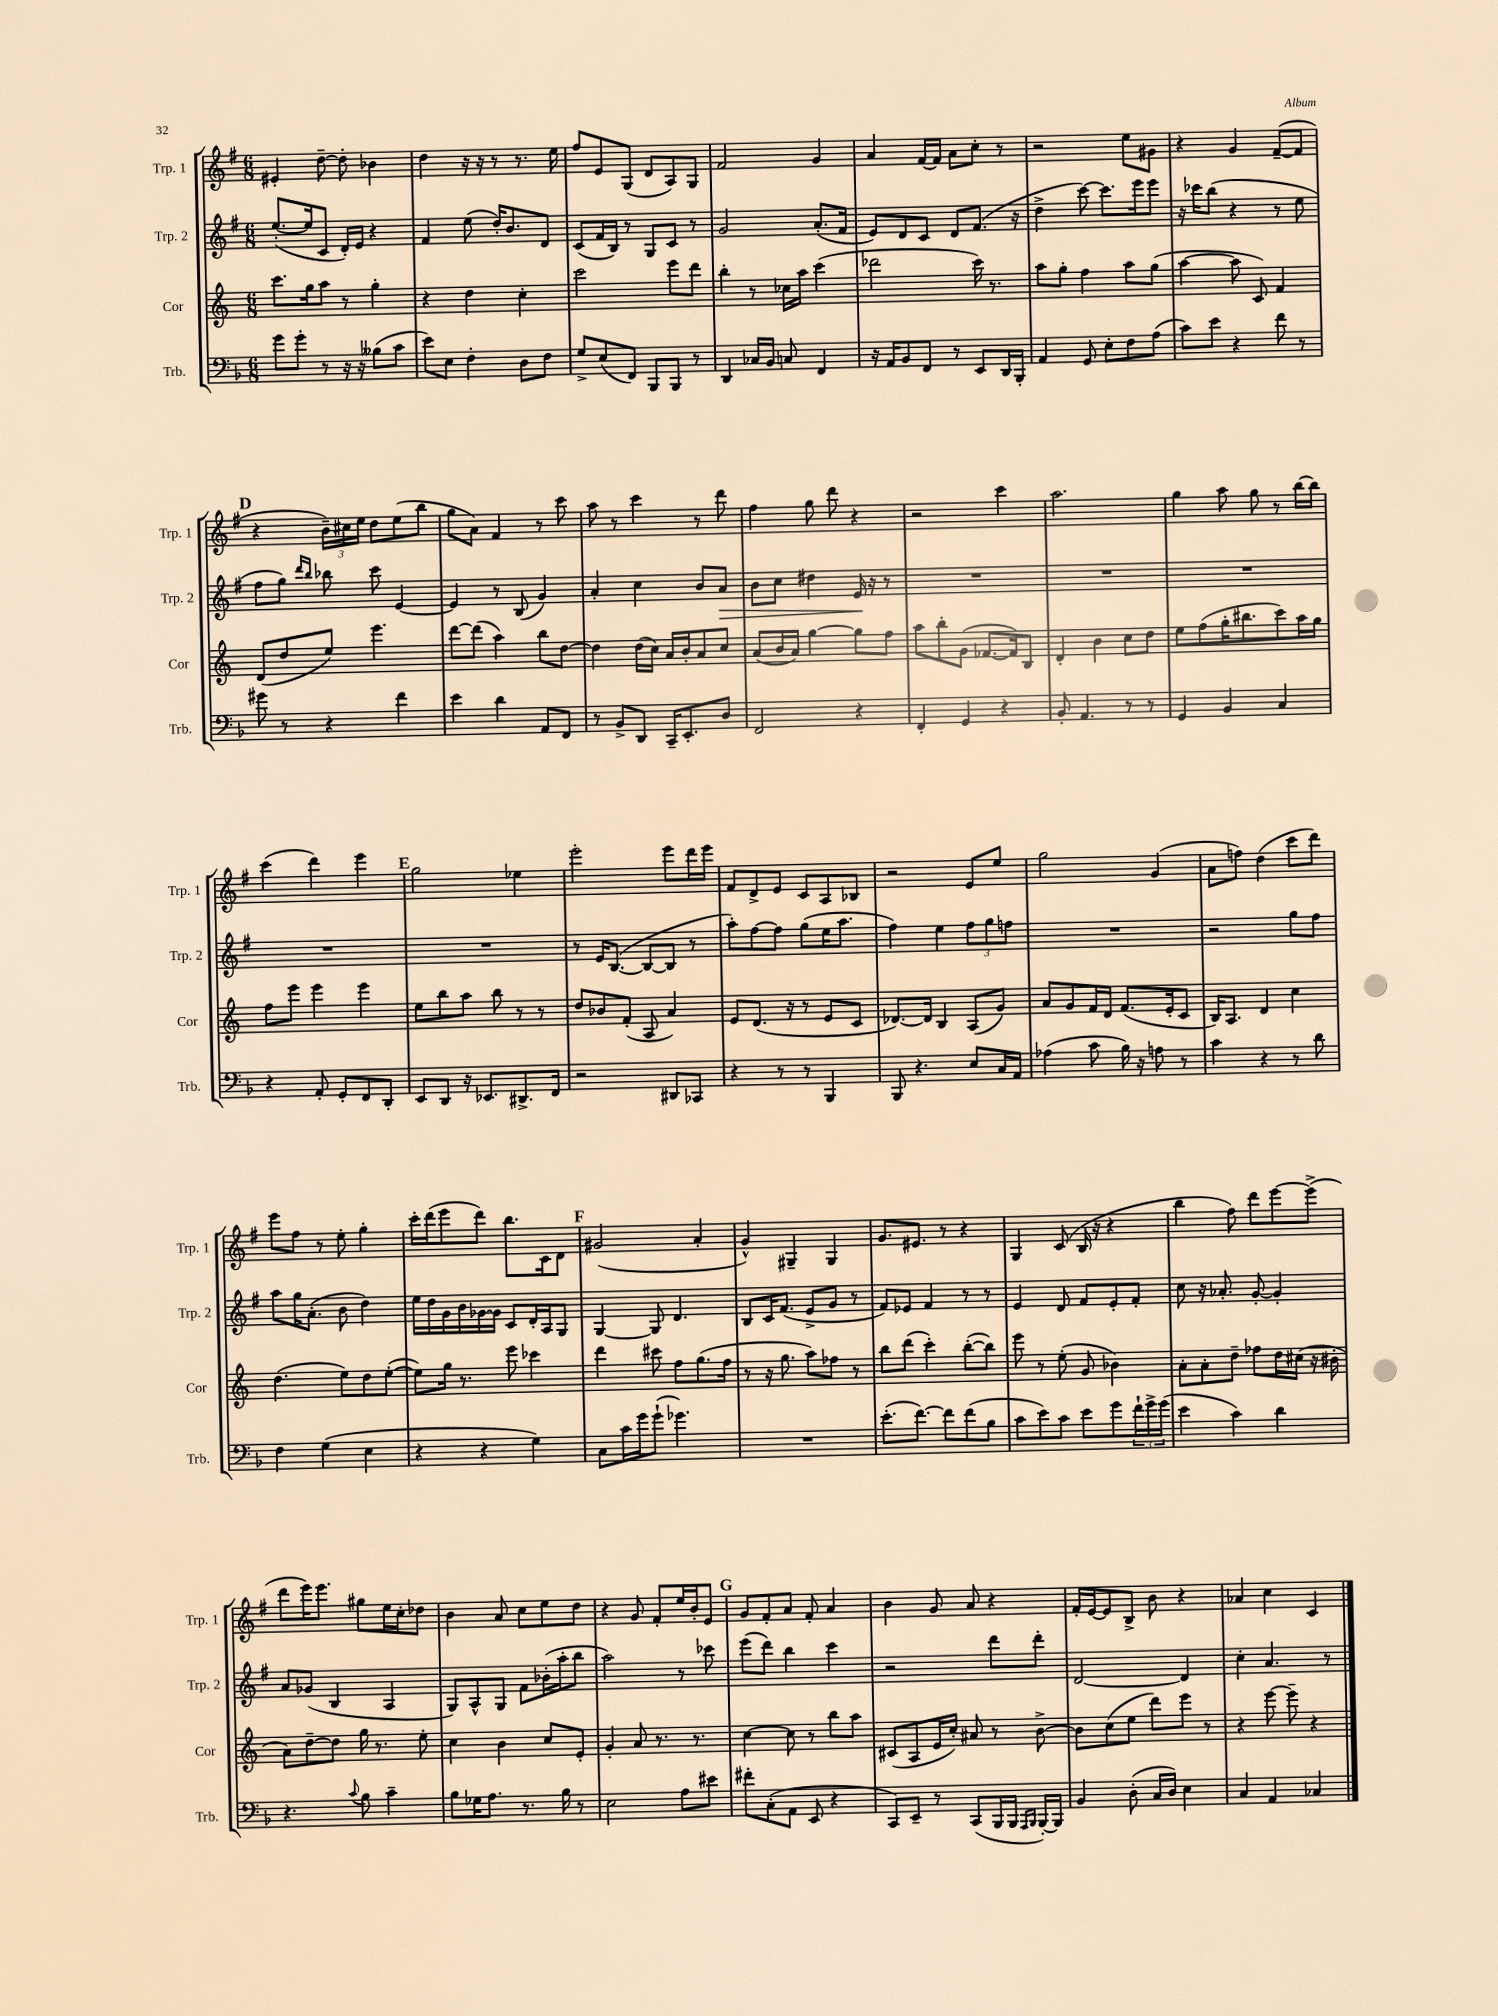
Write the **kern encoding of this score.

**kern	**kern	**kern	**dynam	**kern
*part4	*part3	*part2	*part2	*part1
*staff4	*staff3	*staff2	*staff2	*staff1
*I"Trb.	*I"Cor	*I"Trp. 2	*	*I"Trp. 1
*I'Trb.	*I'Cor	*I'Trp. 2	*	*I'Trp. 1
*clefF4	*clefG2	*clefG2	*	*clefG2
*k[b-]	*k[]	*k[f#]	*	*k[f#]
*M6/8	*M6/8	*M6/8	*	*M6/8
=77	=77	=77	=77	=77
8g\L	8.ccc\L	([8.ee'/L	.	4e#X'/
8g'\J	.	.	.	.
.	16gg\k	16ee/k]	.	.
8r	8aa\J	8c/J	.	[8dd~\
16r	8r	16d'/LL)	.	8dd'\]
16r	.	16e/JJ	.	.
(8B--X\L	4gg'\	4r	.	4b-X\
8c\J	.	.	.	.
=78	=78	=78	=78	=78
8e\L)	4r	4f#/	.	4dd\
8E\J	.	.	.	.
4F'\	4dd\	(8ee\	.	16r
.	.	.	.	16r
.	.	16dd'/KL)	.	8r
.	.	8.b/	.	.
8D\L	4cc'\	.	.	8.r
8F\J	.	8d/J	.	.
.	.	.	.	16ee\
=79	=79	=79	=79	=79
8G^/L	2ccc\	(8c/L	.	8ff#/L
(8E/	.	16f#/L	.	8e/
.	.	16B/JJ)	.	.
8FF/J)	.	8r	.	(8G/J
8BBB-/L	.	8G/L	.	8d/L
8BBB-/J	8eee\L	8c/J	.	8A/)
8r	8ddd\J	8r	.	8G/J
=80	=80	=80	=80	=80
4DD/	4bb'\	2g/	.	2f#/
16C-X/LL	8r	.	.	.
16BB-/JJ	.	.	.	.
8Cn/	16cc-X\LL	.	.	.
.	16aa\JJ	.	.	.
4FF/	(4ccc\	(8.a'/L	.	4g/
.	.	16f#/Jk	.	.
=81	=81	=81	=81	=81
16r	2ddd-X\	8e/L)	.	4a/
16AA/KL	.	.	.	.
8BB-/	.	8d/	.	.
8FF/J	.	8c/J	.	[16f#/LL
.	.	.	.	16f#/JJ]
8r	.	8d/L	.	8a\L
8EE/L	16ccc\)	(8.f#/J	.	8cc'\J
.	8.r	.	.	.
16DD/L	.	.	.	8r
16BBB-'/JJ	.	16r	.	.
=82	=82	=82	=82	=82
4AA/	8aa\L	4dd^\	.	2r
.	8gg'\J	.	.	.
8GG/	4ff\	[8ccc\)	.	.
8E'\L	.	8.ccc\L]	.	.
8F\	8aa\L	.	.	8ee\L
.	.	16eee\k	.	.
(8A\J	(8gg\J	8eee\J	.	8g#X\J
=83	=83	=83	=83	=83
8c\L)	[4aa\	16r	.	4r
.	.	16ccc-X\KL	.	.
8e\J	.	(8bb\J	.	.
4r	8aa\]	4r	.	4g/
.	8c/)	.	.	.
8f\	4f/	8r	.	([8f#~/L
8r	.	8ee\	.	8f#/J]
!!LO:LB:g=z
!!LO:REH:place=s1:t=D
=84	=84	=84	=84	=84
8g#X\	(8d/L	8ff#\L	.	4r
8r	8dd/	8gg\J)	.	.
.	.	16qqddd/LL	.	.
.	.	16qqbb/JJ	.	.
4r	8ee/J)	8bb-X\	.	24b~\LL)
.	.	.	.	24cc#X\
.	.	.	.	24ee\JJ
.	4.eee\	8ccc\	.	8dd\L
4f\	.	[4e/	.	(8ee\
.	.	.	.	8bb\J
=85	=85	=85	=85	=85
4e\	[8ddd\L	4e/]	.	8gg\L
.	(8ddd\J]	.	.	8a\J)
4d\	4aa\)	8r	.	4f#/
.	.	(8B/	.	.
8AA/L	8bb\L	4g/)	.	8r
8FF/J	[8dd\J	.	.	8ccc\
=86	=86	=86	=86	=86
8r	4dd\]	4a'/	.	8aa\
8BB-^/L	.	.	.	8r
8DD/J	(16dd\LL	4cc\	.	4ccc\
.	16cc\JJ)	.	.	.
16CC~/KL	16a/LL	.	.	.
8.EE'/	16b'/J	.	.	.
.	8a/	8b/L	.	8r
!	!	!	!LO:HP:b	!
8D/J	8cc/J	8a/J	>	8ddd\
=87	=87	=87	=87	=87
2FF/	(8a/L	8b\L	.	4ff#\
.	16b/L	8cc\J	.	.
.	16a/JJ)	.	.	.
.	[4gg\	4dd#X\	.	8gg\
.	.	.	.	8ddd\
4r	8gg\L]	16e/	.	4r
.	.	16r	]	.
.	8ff\J	8r	.	.
=88	=88	=88	=88	=88
4FF'/	8aa\L	2.r	.	2r
.	8bb'\	.	.	.
4GG/	(8g\J	.	.	.
.	[8.f-X/L	.	.	.
4r	.	.	.	4ccc\
.	16f-/k])	.	.	.
.	8B/J	.	.	.
=89	=89	=89	=89	=89
8BB-'/	4d'/	2.r	.	2.aa\
4.AA/	.	.	.	.
.	4b\	.	.	.
8r	8cc\L	.	.	.
8r	8dd\J	.	.	.
=90	=90	=90	=90	=90
4GG/	8ee\L	2.r	.	4gg\
.	(8ff\	.	.	.
4BB-/	16gg'\K	.	.	8aa\
.	8.bb#X\	.	.	.
.	.	.	.	8gg\
4C/	8ccc\)	.	.	8r
.	16aa\L	.	.	[16bb\LL
.	16gg\JJ	.	.	16bb\JJ]
!!LO:LB:g=z
=91	=91	=91	=91	=91
4r	8ff\L	2.r	.	(4ccc\
.	8eee\J	.	.	.
8AA'/	4eee\	.	.	4ddd\)
8GG'/L	.	.	.	.
8FF/	4eee\	.	.	4eee\
8DD'/J	.	.	.	.
!!LO:REH:place=s1:t=E
=92	=92	=92	=92	=92
8EE/L	8ee\L	2.r	.	2gg\
8DD/J	8bb\	.	.	.
16r	8aa\J	.	.	.
8.EE-X/L	.	.	.	.
.	8bb\	.	.	.
8.DD#X^/	8r	.	.	4ee-X\
.	8r	.	.	.
16FF/Jk	.	.	.	.
=93	=93	=93	=93	=93
2r	8dd/L	8r	.	2eee'\
.	8b-X/	16e/KL	.	.
.	.	([8.B/J	.	.
.	(8f'/J	.	.	.
.	8A/	8B/L_	.	.
8DD#X/L	4a/)	8B/J]	.	8eee\L
8CC-X/J	.	8r	.	16ddd\L
.	.	.	.	16eee\JJ
=94	=94	=94	=94	=94
4r	8e/L	8aa'\L)	.	8f#/L
.	(8.d/J	[8ff#\	.	8d^/
8r	.	8ff#\J]	.	8e/J
.	16r	.	.	.
8r	8r	(8gg\L	.	8c/L
4BBB-/	8e/L	16ee\K	.	8A/
.	.	8.aa\J	.	.
.	8c/J	.	.	8B-X/J
=95	=95	=95	=95	=95
8BBB-/	[8.d-X/L)	4ff#\)	.	2r
4.r	.	.	.	.
.	16d-/Jk]	.	.	.
.	4B/	4ee\	.	.
8E/L	(8A/L	12ff#\L	.	8e/L
.	.	12gg\	.	.
16C/L	8g/J)	.	.	8ee/J
.	.	12ffn\J	.	.
16AA/JJ	.	.	.	.
=96	=96	=96	=96	=96
(4A-X\	8a/L	2.r	.	2gg\
.	8g/	.	.	.
8c\	16f/L	.	.	.
.	16d/JJ	.	.	.
16B-\)	(8.f/L	.	.	.
16r	.	.	.	.
8An\	.	.	.	(4g/
.	16e'/k	.	.	.
8r	8c/J	.	.	.
=97	=97	=97	=97	=97
4c\	16B/KL)	2r	.	8a\L
.	8.A/J	.	.	.
.	.	.	.	8ffn\J)
4r	4d/	.	.	(4dd\
8r	4cc\	8gg\L	.	8ccc\L
8d\	.	8ff#\J	.	8ddd\J)
!!LO:LB:g=z
=98	=98	=98	=98	=98
4F\	(4.dd\	8aa\L	.	8eee\L
.	.	16gg\K	.	8ff#\J
.	.	(8.a'\J	.	.
(4G\	.	.	.	8r
.	8ee\L)	8b\	.	8ee'\
4E\	8dd\	4dd\)	.	4gg'\
.	([8ee'\J	.	.	.
=99	=99	=99	=99	=99
4r	8ee\L])	16ee\LL	.	16ccc'\LL
.	.	16dd\	.	(16ddd\J
.	16gg\Jk	16g\	.	8eee\
.	8.r	16b\	.	.
4r	.	[16g-X\	.	8ddd\J)
.	.	16g-\JJ]	.	.
.	8eee\	8c/L	.	8.bb\L
4G\)	4ccc-X\	16d'/L	.	.
.	.	16A/J	.	16c\k
.	.	8G/J	.	8d\J
!!LO:REH:place=s1:t=F
=100	=100	=100	=100	=100
8C\L	4ddd\	[4G/	.	(2g#X/
16c\L	.	.	.	.
16g\J	.	.	.	.
(8g`\J	8ccc#X\	8G/]	.	.
4.g-X\)	8ff\L	4.d/	.	.
.	(8.gg\	.	.	4a'/
.	16ff\Jk	.	.	.
=101	=101	=101	=101	=101
2.r	8r	8B/L	.	4g^^/)
.	16r	16c/K	.	.
.	8.gg\	(8.f#/J	.	.
.	.	.	.	4G#X~/
.	8aa\L)	8e^/L	.	.
.	8ff-X\J	8g/J	.	4G#/
.	8r	8r	.	.
=102	=102	=102	=102	=102
(8.e'\L	8bb\L	8f#/L)	.	8.g/L
.	(8ddd\J	8e-X/J	.	.
[8.f\J)	.	.	.	8.e#X/J
.	4ccc'\)	4f#/	.	.
8f\L]	.	.	.	8r
(8f\	([8bb'\L	8r	.	4r
8B-\J	8bb\J])	8r	.	.
=103	=103	=103	=103	=103
8c\L	8eee\	4e/	.	4G/
8e\)	8r	.	.	.
8c\J	(8ee'\	8d/	.	(8c/
8e\L	8g/	8f#/L	.	16B/
.	.	.	.	16r
8g\	4b-X\)	8e'/	.	4r
24f`\L	.	8f#'/J	.	.
24g^\	.	.	.	.
(24g\JJ	.	.	.	.
=104	=104	=104	=104	=104
4e\	8a'\L	8cc\	.	4bb\
.	8a'\	16r	.	.
.	.	8.a-X'/	.	.
4c\)	8dd~\J	.	.	8ff#\)
.	8ff-X\L	[8g'/	.	8ddd\L
4d\	16dd\L	4g'/]	.	[8eee\
.	(16cc#X\JJ	.	.	.
.	16r	.	.	(8eee^\J]
.	16b#X'\	.	.	.
!!LO:LB:g=z
=105	=105	=105	=105	=105
4.r	8a\L)	8a/L	.	8ddd\L
.	[8dd~\	(8g-X/J	.	16eee\K)
.	.	.	.	8.eee\J
.	8dd\J]	4B/	.	.
8qqc/	.	.	.	.
8B-\	16gg\	.	.	8gg#X\L
.	8.r	.	.	.
4c~\	.	4A/	.	16ee\L
.	.	.	.	16cc'\J
.	8ee'\	.	.	8dd-X\J
=106	=106	=106	=106	=106
8B-\L	4cc\	8G/L)	.	4b\
16G-X\K	.	8A^^/	.	.
8.A\J	.	.	.	.
.	4b\	8G/J	.	8a/
8.r	.	8f#\L	.	8cc\L
.	8cc/L	(16b-X'\L	.	8ee\
16B-\	.	16aa'\J	.	.
8r	8e'/J	8bb\J	.	8dd\J
=107	=107	=107	=107	=107
2E\	4g'/	2aa\)	.	4r
.	8a/	.	.	8g/
.	8.r	.	.	8f#'/L
8A\L	.	8r	.	16ee/L
.	8.r	.	.	16b'/J
8e#X\J	.	8ccc-X\	.	8e/J
!!LO:REH:place=s1:t=G
=108	=108	=108	=108	=108
8f#X'\L	[4cc\	(8eee\L	.	8g/L
(8C'\	.	8ddd\J)	.	8f#'/
8AA\J	8cc\]	4bb\	.	8a/J
8EE/	8r	.	.	8f#'/
4r	8bb\L	4ccc\	.	4a/
.	8aa\J	.	.	.
=109	=109	=109	=109	=109
8CC/L)	(8c#X/L	2r	.	4b\
8EE~/J	8A/	.	.	.
8r	16e/L	.	.	8g/
.	16cc'/JJ)	.	.	.
(8CC/L	8a#X/	.	.	8a/
16BBB-/L	8r	8ddd\L	.	4r
16BBB-/JJ	.	.	.	.
16qqAAA/LL	.	.	.	.
16qqBBB-/JJ	.	.	.	.
[16BBB-'/LL)	[8b^\	8ddd'\J	.	.
16BBB-/JJ]	.	.	.	.
=110	=110	=110	=110	=110
4BB-/	8b\L]	[2d/	.	16f#'/LL
.	.	.	.	[16e/J
.	(8cc\	.	.	8e/]
(8D'\	8ee\J	.	.	8B^/J
16C/LL	8ddd\L)	.	.	8b\
16D/JJ)	.	.	.	.
4E\	8eee\J	4d/]	.	4r
.	8r	.	.	.
=111	=111	=111	=111	=111
4C/	4r	4cc'\	.	4a-X/
4AA/	[8eee\	4.a/	.	4cc\
.	8eee~\]	.	.	.
4C-X/	4r	.	.	4c/
.	.	8r	.	.
==	==	==	==	==
*-	*-	*-	*-	*-
